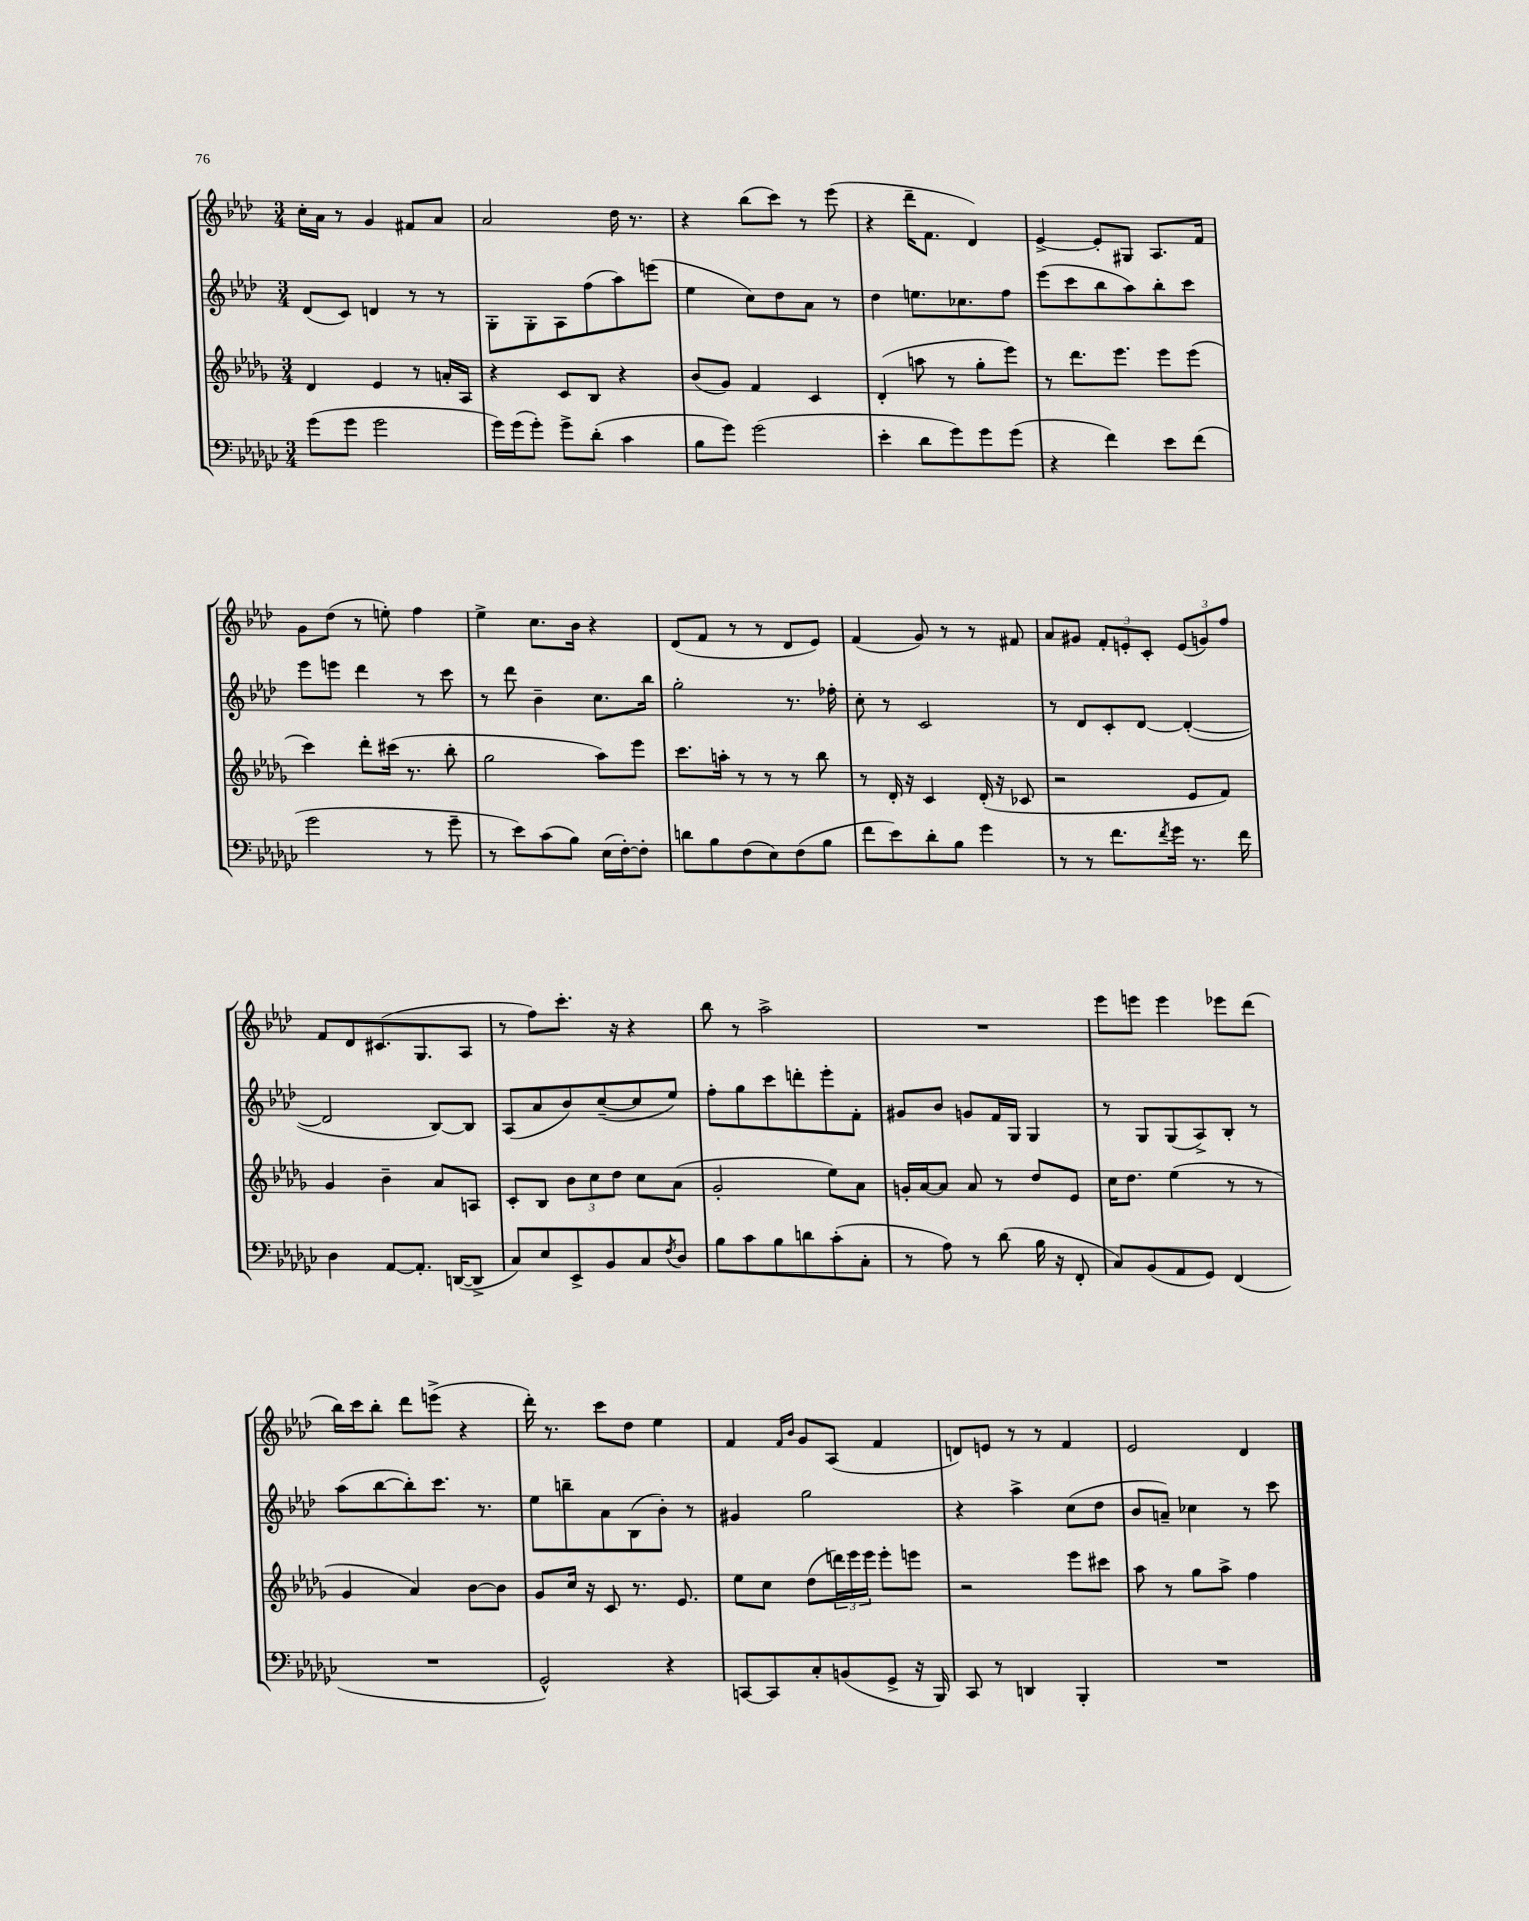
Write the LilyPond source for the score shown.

<<
\new StaffGroup <<
\new Staff = "s0" {
    \clef treble \key aes \major \numericTimeSignature \time 3/4
    c''16-. aes'16 r8 g'4 fis'8 aes'8 |
    aes'2 des''16 r8. |
    r4 bes''8( c'''8) r8 ees'''8( |
    r4 des'''16-- f'8. des'4) |
    ees'4~-> ees'8-. gis8 aes8. f'16 |
    g'8 des''8( r8 e''8-.) f''4 |
    ees''4-> c''8. bes'16 r4 |
    des'8( f'8 r8 r8 des'8 ees'8) |
    f'4( g'8) r8 r8 fis'8 |
    aes'8 gis'8 \tuplet 3/2 { f'8-. e'8-. c'8-. } \tuplet 3/2 { e'8( g'8) f''8 } |
    f'8 des'8 cis'8.( g8. aes8 |
    r8 f''8) c'''8.-. r16 r4 |
    bes''8 r8 aes''2-> |
    R2. |
    ees'''8 e'''8 e'''4 ees'''8 des'''8( |
    bes''16) c'''16 bes''8-. des'''8 e'''8->( r4 |
    des'''16-.) r8. c'''8 des''8 ees''4 |
    f'4 \grace { f'16 bes'16 } g'8 aes8( f'4 |
    d'8) e'8 r8 r8 f'4 |
    ees'2 des'4 \bar "|." |
}
\new Staff = "s1" {
    \clef treble \key aes \major \numericTimeSignature \time 3/4
    des'8( c'8) d'4 r8 r8 |
    g8-. g8-. aes8 f''8( aes''8) e'''8( |
    ees''4 c''8) des''8 aes'8 r8 |
    des''4 e''8. ces''8. f''8 |
    ees'''8( c'''8 bes''8 aes''8) bes''8-. c'''8 |
    ees'''8 e'''8 des'''4 r8 c'''8 |
    r8 des'''8 bes'4-- c''8. bes''16 |
    g''2-. r8. fes''16-. |
    c''8-. r8 c'2 |
    r8 des'8 c'8-. des'8~ des'4~-.( |
    des'2 bes8~) bes8 |
    aes8( aes'8 bes'8) c''8~--( c''8 ees''8) |
    f''8-. g''8 c'''8 d'''8-. ees'''8-. f'8-. |
    gis'8 bes'8 g'8 f'16 g16 g4 |
    r8 g8 g8( aes8->) bes8-. r8 |
    aes''8( bes''8~ bes''8-.) c'''8. r8. |
    ees''8 b''8-- aes'8 bes8( bes'8-.) r8 |
    gis'4 g''2 |
    r4 aes''4-> c''8( des''8 |
    bes'8 a'8--) ces''4 r8 c'''8 \bar "|." |
}
\new Staff = "s2" {
    \clef treble \key des \major \numericTimeSignature \time 3/4
    des'4 ees'4 r8 a'16-. aes16 |
    r4 c'8 bes8 r4 |
    bes'8( ges'8) f'4 c'4 |
    des'4-.( a''8 r8 ges''8-. ees'''8) |
    r8 des'''8. ees'''8. ees'''8 ees'''8( |
    c'''4) des'''8-. cis'''16( r8. bes''8-. |
    ges''2 aes''8) ees'''8 |
    c'''8. a''16-. r8 r8 r8 bes''8 |
    r8 des'16-. r16 c'4 des'16-.( r16 ces'8 |
    r2 ees'8 f'8) |
    ges'4 bes'4-- aes'8 a8 |
    c'8-. bes8 \tuplet 3/2 { bes'8 c''8 des''8 } c''8 aes'8( |
    ges'2-. ees''8) aes'8 |
    g'16-. aes'16~ aes'8 aes'8 r8 des''8 ees'8 |
    c''16 des''8. ees''4( r8 r8 |
    ges'4 aes'4) bes'8~ bes'8 |
    ges'8 c''16 r16 c'8 r8. ees'8. |
    ees''8 c''8 des''8( \tuplet 3/2 { d'''16) ees'''16 ees'''16 } ees'''8-. e'''8 |
    r2 ees'''8 cis'''8 |
    aes''8 r8 ges''8 aes''8-> f''4 \bar "|." |
}
\new Staff = "s3" {
    \clef bass \key ges \major \numericTimeSignature \time 3/4
    ges'8( ges'8 ges'2 |
    ges'16) ges'16( ges'8-.) ges'8-> des'8-.( ces'4 |
    bes8 ges'8) ges'2( |
    ees'4-. des'8 ges'8) ges'8 ges'8( |
    r4 f'4) ees'8 f'8( |
    ges'2 r8 ges'8-- |
    r8 ees'8) ces'8( bes8) ees16( f16~-.) f8-. |
    d'8 bes8 f8( ees8) f8( bes8 |
    f'8 ees'8) des'8-. bes8 ges'4 |
    r8 r8 f'8. \acciaccatura { f'8 } ges'16 r8. f'16 |
    des4 aes,8~ aes,8.-. d,16~( d,8-> |
    ces8) ees8 ees,8-> bes,8 ces8 \acciaccatura { f8 } des8 |
    bes8 ces'8 bes8 d'8 ces'8-.( ces8-. |
    r8 aes8) r8 des'8( bes16 r16 f,8-. |
    ces8) bes,8( aes,8 ges,8) f,4( |
    R2. |
    ges,2-^) r4 |
    c,8~ c,8 ces8-. b,8( ges,8-> r16 bes,,16) |
    ces,8 r8 d,4 bes,,4-. |
    R2. \bar "|." |
}
>>
>>
\layout { \context { \Score \remove "Bar_number_engraver" } }
